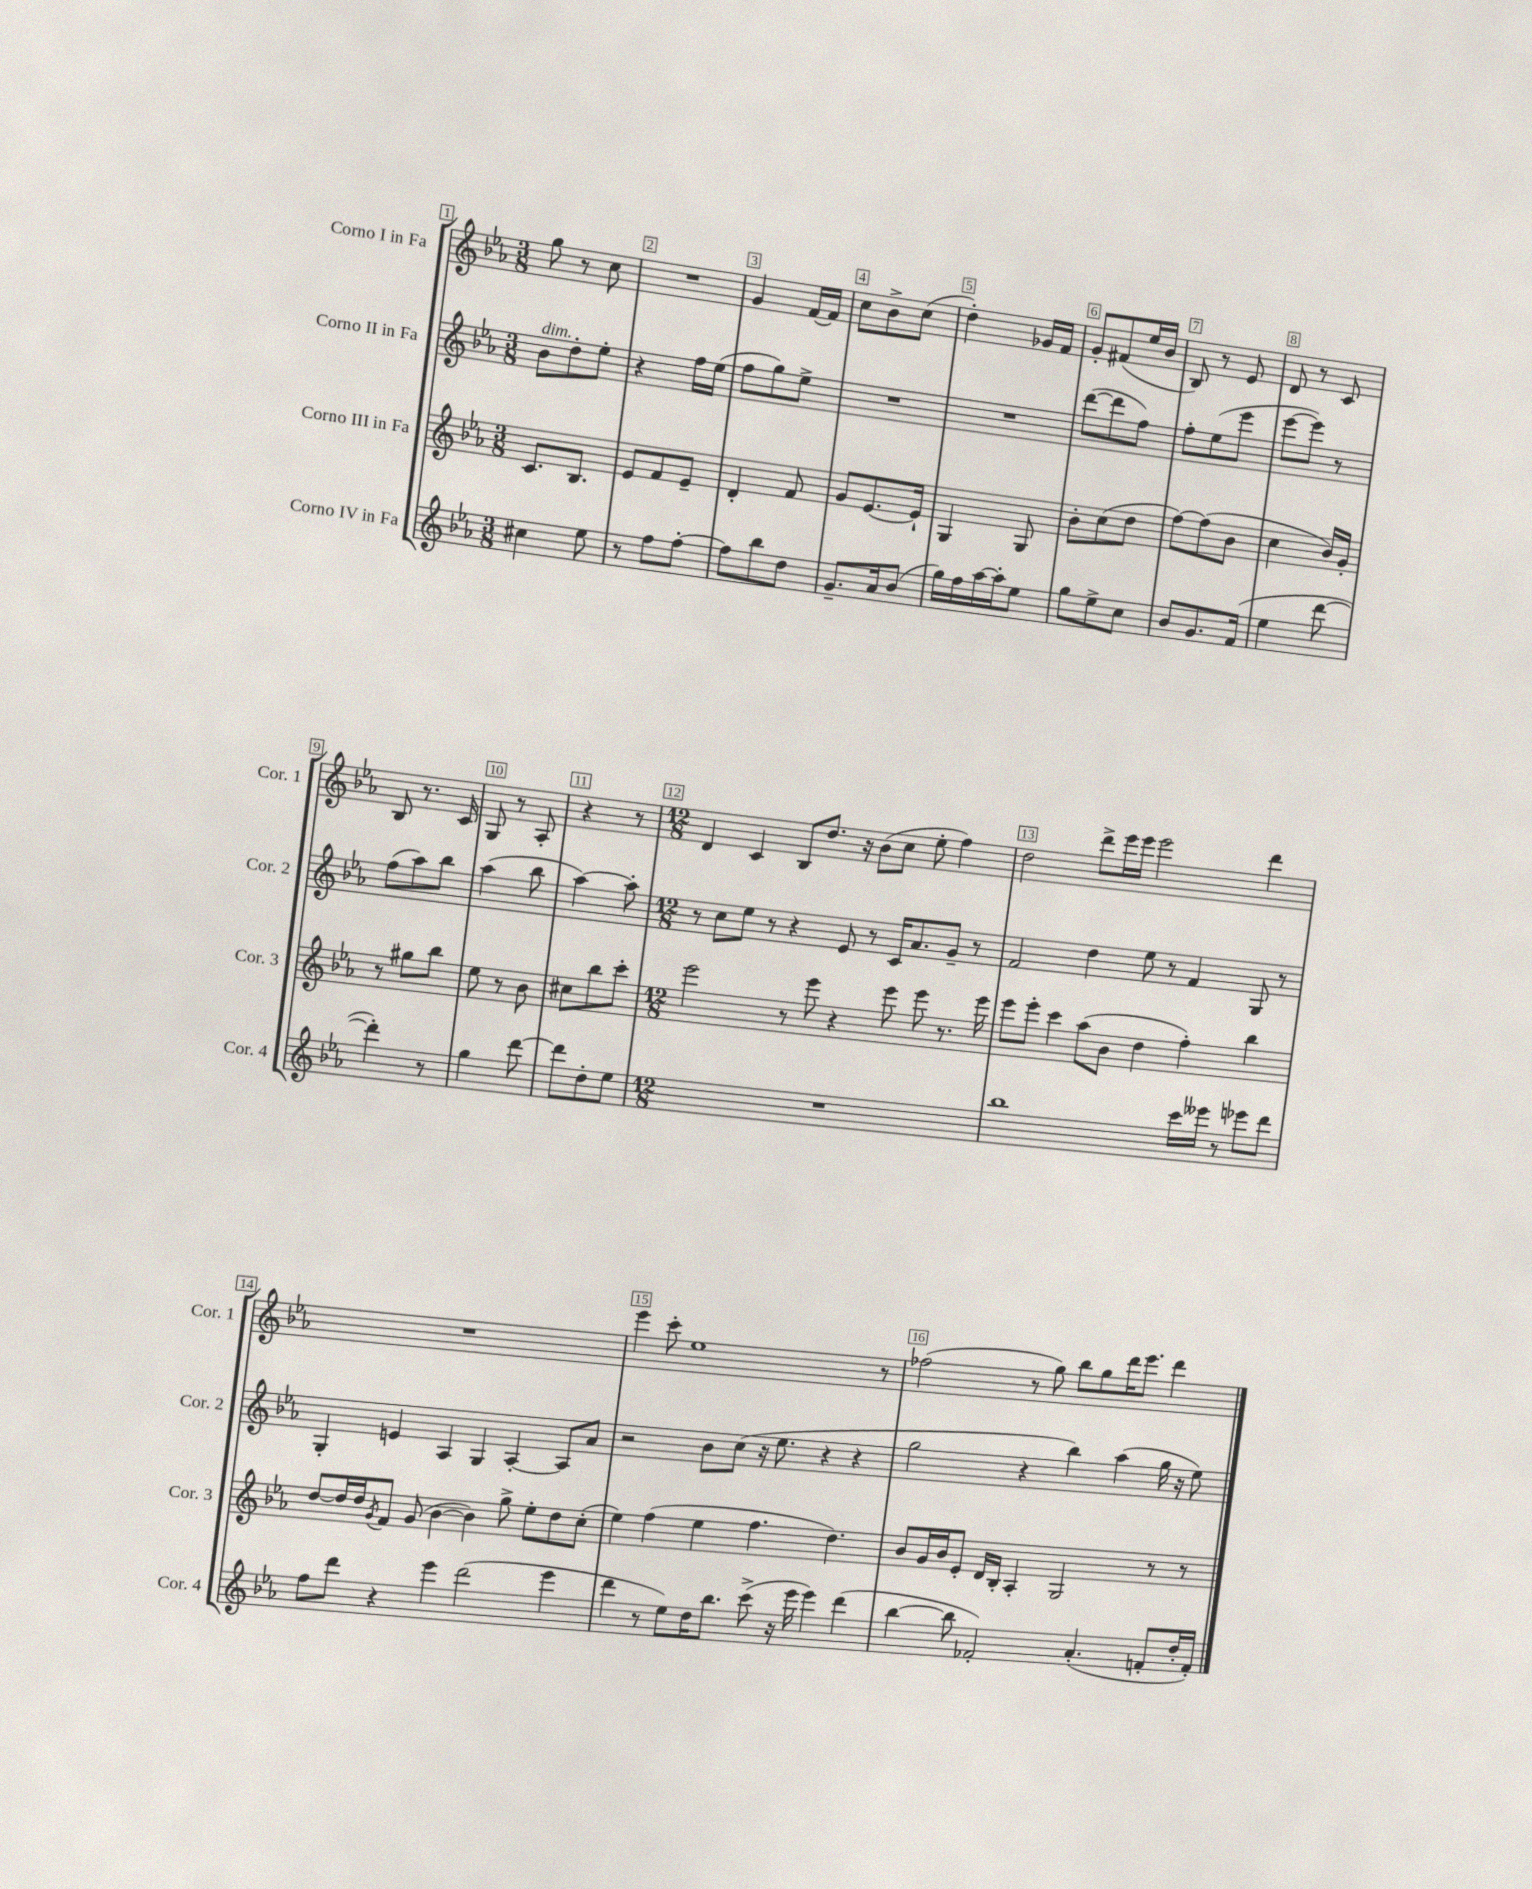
<<
\new StaffGroup <<
\new Staff = "s0" \with { instrumentName = "Corno I in Fa" shortInstrumentName = "Cor. 1" } {
    \clef treble \key ees \major \numericTimeSignature \time 3/8
    g''8 r8 c''8 |
    R4. |
    g'4 f'16~ f'16 |
    c''8 bes'8-> c''8( |
    d''4-.) ges'16 f'16 |
    g'8-. fis'8( ees''16 bes'16 |
    bes8) r8 ees'8 |
    d'8 r8 c'8 |
    bes8 r8. c'16 |
    g8 r8 aes8-. |
    r4 r8 |
    \numericTimeSignature \time 12/8 d'4 c'4 bes8 d''8. r16 bes'8( c''8 ees''8-. f''4) |
    d''2 d'''8-> ees'''16 ees'''16 ees'''2 d'''4 |
    R1. |
    ees'''4 c'''8-. ees''1 r8 |
    fes''2( r8 g''8) bes''8 g''8 d'''16 ees'''8. d'''4 \bar "|." |
}
\new Staff = "s1" \with { instrumentName = "Corno II in Fa" shortInstrumentName = "Cor. 2" } {
    \clef treble \key ees \major \numericTimeSignature \time 3/8
    bes'8^\markup { \italic "dim." } d''8-. ees''8-. |
    r4 f''16 ees''16( |
    f''8 g''8) ees''8-> |
    R4. |
    R4. |
    d'''8~( d'''8 f''8) |
    f''8-. ees''8( ees'''8 |
    ees'''8~ ees'''8) r8 |
    f''8( aes''8) bes''8 |
    aes''4( bes''8 |
    aes''4~) aes''8-. |
    \numericTimeSignature \time 12/8 r8 c''8 ees''8 r8 r4 ees'8 r8 c'16 aes'8. g'8-- r8 |
    f'2 d''4 ees''8 r8 f'4 g8 r8 |
    g4-. e'4 aes4 g4 aes4~-. aes8 aes'8 |
    r2 bes'8 c''8( r16 ees''8. r4 r4 |
    g''2 r4 bes''4) aes''4( g''16 r16 ees''8) \bar "|." |
}
\new Staff = "s2" \with { instrumentName = "Corno III in Fa" shortInstrumentName = "Cor. 3" } {
    \clef treble \key ees \major \numericTimeSignature \time 3/8
    c'8. bes8. |
    ees'8 f'8 ees'8-- |
    d'4-. f'8 |
    g'8 ees'8.~ ees'16-! |
    g4 g8 |
    bes'8-. c''8( d''8 |
    f''8~) f''8( bes'8 |
    c''4 bes'16) g'16-. |
    r8 gis''8 bes''8 |
    ees''8 r8 bes'8 |
    cis''8 bes''8 c'''8-. |
    \numericTimeSignature \time 12/8 ees'''2 r8 ees'''8 r4 ees'''8 ees'''8 r8. ees'''16 |
    ees'''8 ees'''8-. c'''4 aes''8( bes'8 d''4 f''4-.) bes''4 |
    d''8~ d''16 d''16 \acciaccatura { g'8 } f'8 g'8( bes'4~ bes'4) g''8-> ees''8-. d''8 c''8-.( |
    ees''4) f''4( ees''4 f''4. d''4.) |
    bes'8 g'16 bes'16 ees'8-. d'16 bes16-. aes4-. g2 r8 r8 \bar "|." |
}
\new Staff = "s3" \with { instrumentName = "Corno IV in Fa" shortInstrumentName = "Cor. 4" } {
    \clef treble \key ees \major \numericTimeSignature \time 3/8
    cis''4 ees''8 |
    r8 f''8 f''8~-. |
    f''8 bes''8 d''8 |
    g'8.-- aes'16 bes'8( |
    g''16) f''16 aes''16~ aes''16-. ees''8 |
    g''8 ees''8-> c''8 |
    bes'8 g'8. f'16( |
    ees''4 d'''8~ |
    d'''4-.) r8 |
    g''4 d'''8~ |
    d'''8 d''8-. ees''8 |
    \numericTimeSignature \time 12/8 R1. |
    bes''1 c'''16 eeses'''16 r8 ees'''8 d'''8 |
    f''8 d'''8 r4 ees'''4 d'''2( ees'''4 |
    d'''4 r8 ees''8) d''16 bes''8. c'''8->( r16 ees'''16 ees'''4) d'''4( |
    bes''4~ bes''8 fes'2-.) aes'4.-.( f'8-. d''16-. f'16-.) \bar "|." |
}
>>
>>
\layout { \context { \Score \override BarNumber.break-visibility = ##(#f #t #t) barNumberVisibility = #all-bar-numbers-visible \override BarNumber.stencil = #(make-stencil-boxer 0.1 0.3 ly:text-interface::print) } }
